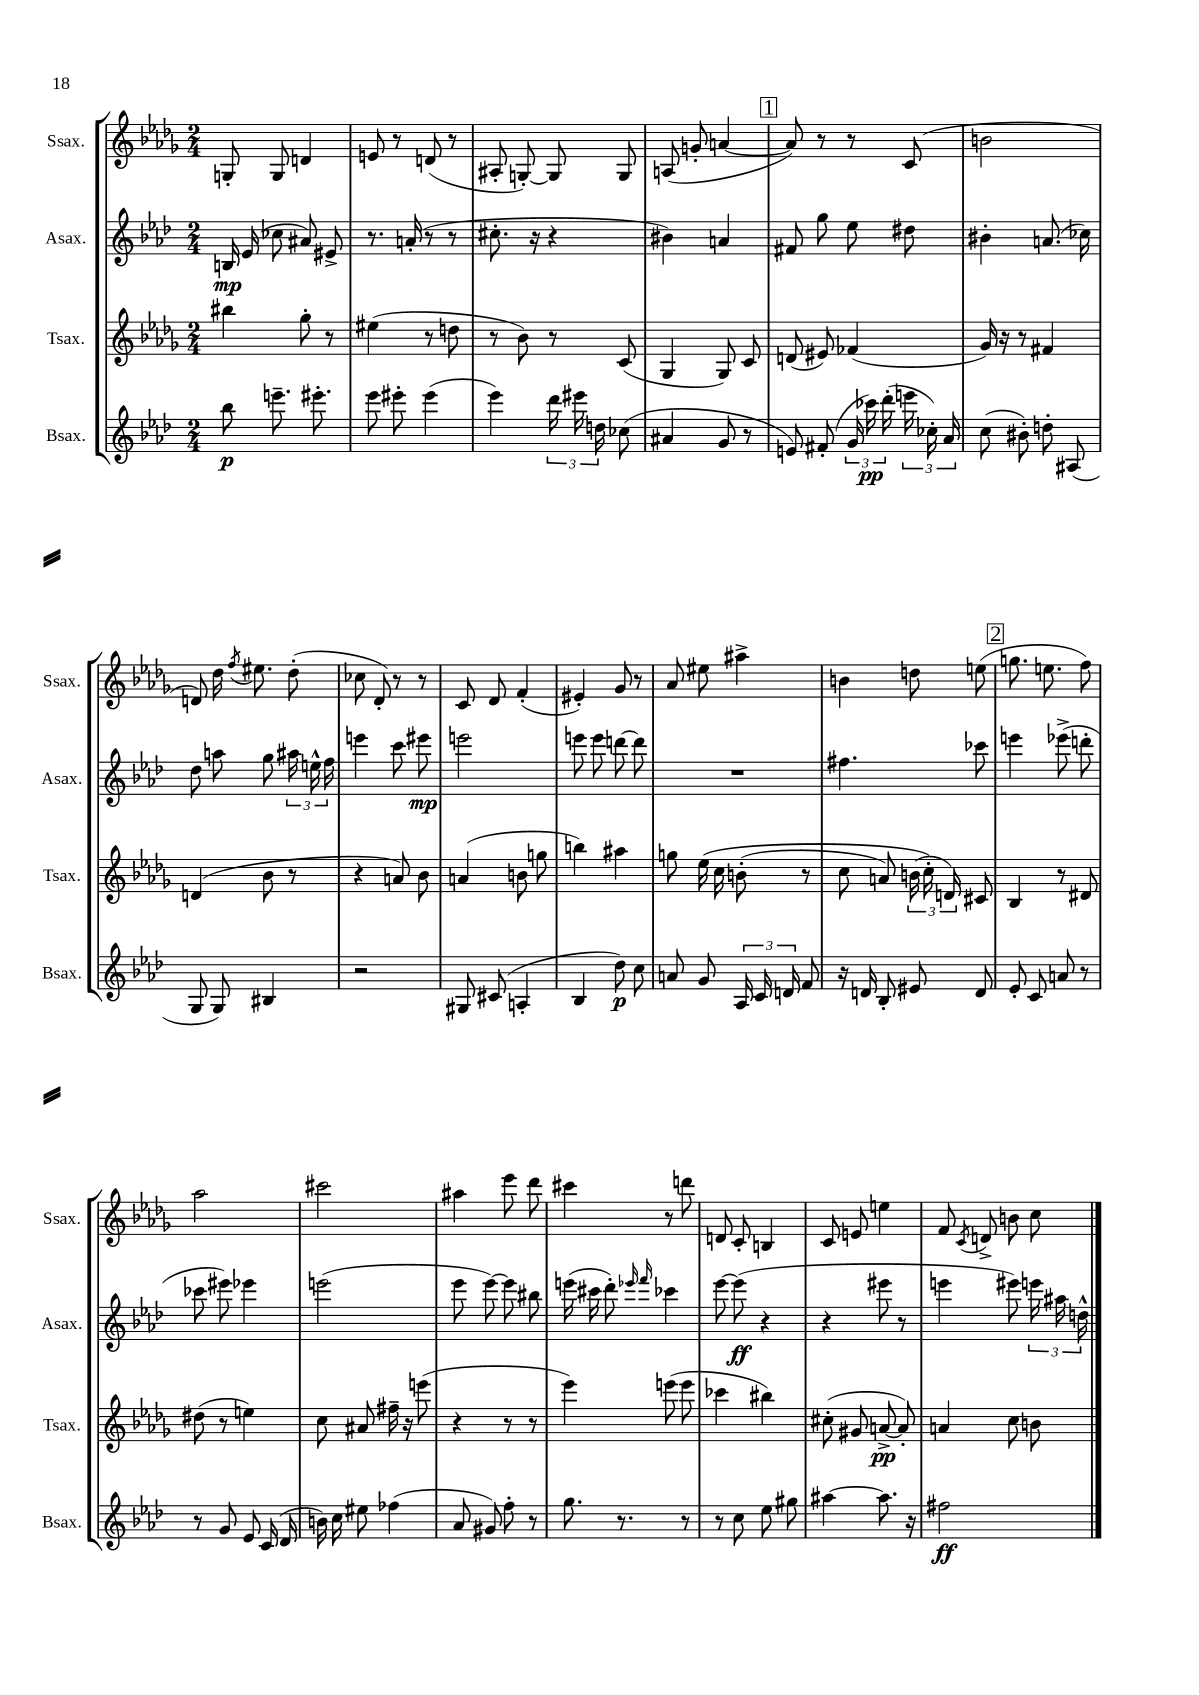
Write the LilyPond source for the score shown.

<<
\new StaffGroup <<
\new Staff = "s0" \with { instrumentName = "Ssax." shortInstrumentName = "Ssax." } {
    \clef treble \key des \major \numericTimeSignature \time 2/4
    \autoBeamOff g8-. g8 d'4 |
    e'8 r8 d'8( r8 |
    ais8-. g8~-.) g8 g8 |
    a8( g'8-. a'4~ |
    \mark \markup { \box "1" } a'8) r8 r8 c'8( |
    b'2 |
    d'8) des''16 \acciaccatura { f''8 } eis''8. des''8-.( |
    ces''8 des'8-.) r8 r8 |
    c'8 des'8 f'4-.( |
    eis'4-.) ges'8 r8 |
    aes'8 eis''8 ais''4-> |
    b'4 d''8 e''8( |
    \mark \markup { \box "2" } g''8. e''8. f''8) |
    aes''2 |
    cis'''2 |
    ais''4 ees'''8 des'''8 |
    cis'''4 r8 d'''8 |
    d'8 c'8-. b4 |
    c'8 e'8 e''4 |
    f'8 \acciaccatura { c'8 } d'8-> b'8 c''8 \bar "|." |
}
\new Staff = "s1" \with { instrumentName = "Asax." shortInstrumentName = "Asax." } {
    \clef treble \key aes \major \numericTimeSignature \time 2/4
    \autoBeamOff b16\mp ees'16( ces''8 ais'8) eis'8-> |
    r8. a'16-.( r8 r8 |
    cis''8.-. r16 r4 |
    bis'4) a'4 |
    \mark \markup { \box "1" } fis'8 g''8 ees''8 dis''8 |
    bis'4-. a'8.( ces''16) |
    des''8 a''8 g''8 \tuplet 3/2 { ais''16 e''16-^ f''16 } |
    e'''4 c'''8 eis'''8\mp |
    e'''2 |
    e'''8 e'''8 d'''8~ d'''8 |
    R2 |
    fis''4. ces'''8 |
    \mark \markup { \box "2" } e'''4 ees'''8->( d'''8-. |
    ces'''8 eis'''8) ees'''4 |
    e'''2( |
    ees'''8 ees'''8~) ees'''8 bis''8 |
    e'''16( cis'''16 des'''8-.) \grace { ees'''16 f'''16 } ces'''4 |
    ees'''8~ ees'''8\ff( r4 |
    r4 eis'''8 r8 |
    e'''4 eis'''8) \tuplet 3/2 { e'''16 ais''16 d''16-^ } \bar "|." |
}
\new Staff = "s2" \with { instrumentName = "Tsax." shortInstrumentName = "Tsax." } {
    \clef treble \key des \major \numericTimeSignature \time 2/4
    \autoBeamOff bis''4 ges''8-. r8 |
    eis''4( r8 d''8 |
    r8 bes'8) r8 c'8( |
    ges4 ges8) c'8 |
    \mark \markup { \box "1" } d'8( eis'8) fes'4( |
    ges'16) r16 r8 fis'4 |
    d'4( bes'8 r8 |
    r4 a'8) bes'8 |
    a'4( b'8 g''8 |
    b''4) ais''4 |
    g''8 ees''16\( c''16 b'8-.( r8 |
    c''8 a'8) \tuplet 3/2 { b'16( c''16-.\) d'16) } cis'8 |
    \mark \markup { \box "2" } bes4 r8 dis'8 |
    dis''8( r8 e''4) |
    c''8 ais'8 fis''16-- r16 e'''8( |
    r4 r8 r8 |
    ees'''4) e'''8( e'''8 |
    ces'''4 bis''4) |
    cis''8-.( gis'8 a'8~->\pp a'8-.) |
    a'4 c''8 b'8 \bar "|." |
}
\new Staff = "s3" \with { instrumentName = "Bsax." shortInstrumentName = "Bsax." } {
    \clef treble \key aes \major \numericTimeSignature \time 2/4
    \autoBeamOff bes''8\p e'''8.-- eis'''8.-. |
    ees'''8 eis'''8-. eis'''4( |
    ees'''4) \tuplet 3/2 { des'''16 eis'''16 d''16 } ces''8( |
    ais'4 g'8 r8 |
    \mark \markup { \box "1" } e'8) fis'8-.( \tuplet 3/2 { g'16 ces'''16\pp) des'''16-.( } \tuplet 3/2 { e'''16 ces''16-.) aes'16 } |
    c''8( bis'8-.) d''8-. ais8( |
    g8 g8) bis4 |
    r2 |
    gis8 cis'8( a4-. |
    bes4 des''8\p) c''8 |
    a'8 g'8 \tuplet 3/2 { aes16 c'16 d'16 } f'8 |
    r16 d'16 bes8-. eis'8 d'8 |
    \mark \markup { \box "2" } ees'8-. c'8 a'8 r8 |
    r8 g'8 ees'8 c'16( des'16 |
    b'16) c''16 eis''8 fes''4( |
    aes'8 gis'8) f''8-. r8 |
    g''8. r8. r8 |
    r8 c''8 ees''8 gis''8 |
    ais''4~ ais''8. r16 |
    fis''2\ff \bar "|." |
}
>>
>>
\layout { \context { \Score \remove "Bar_number_engraver" } }
